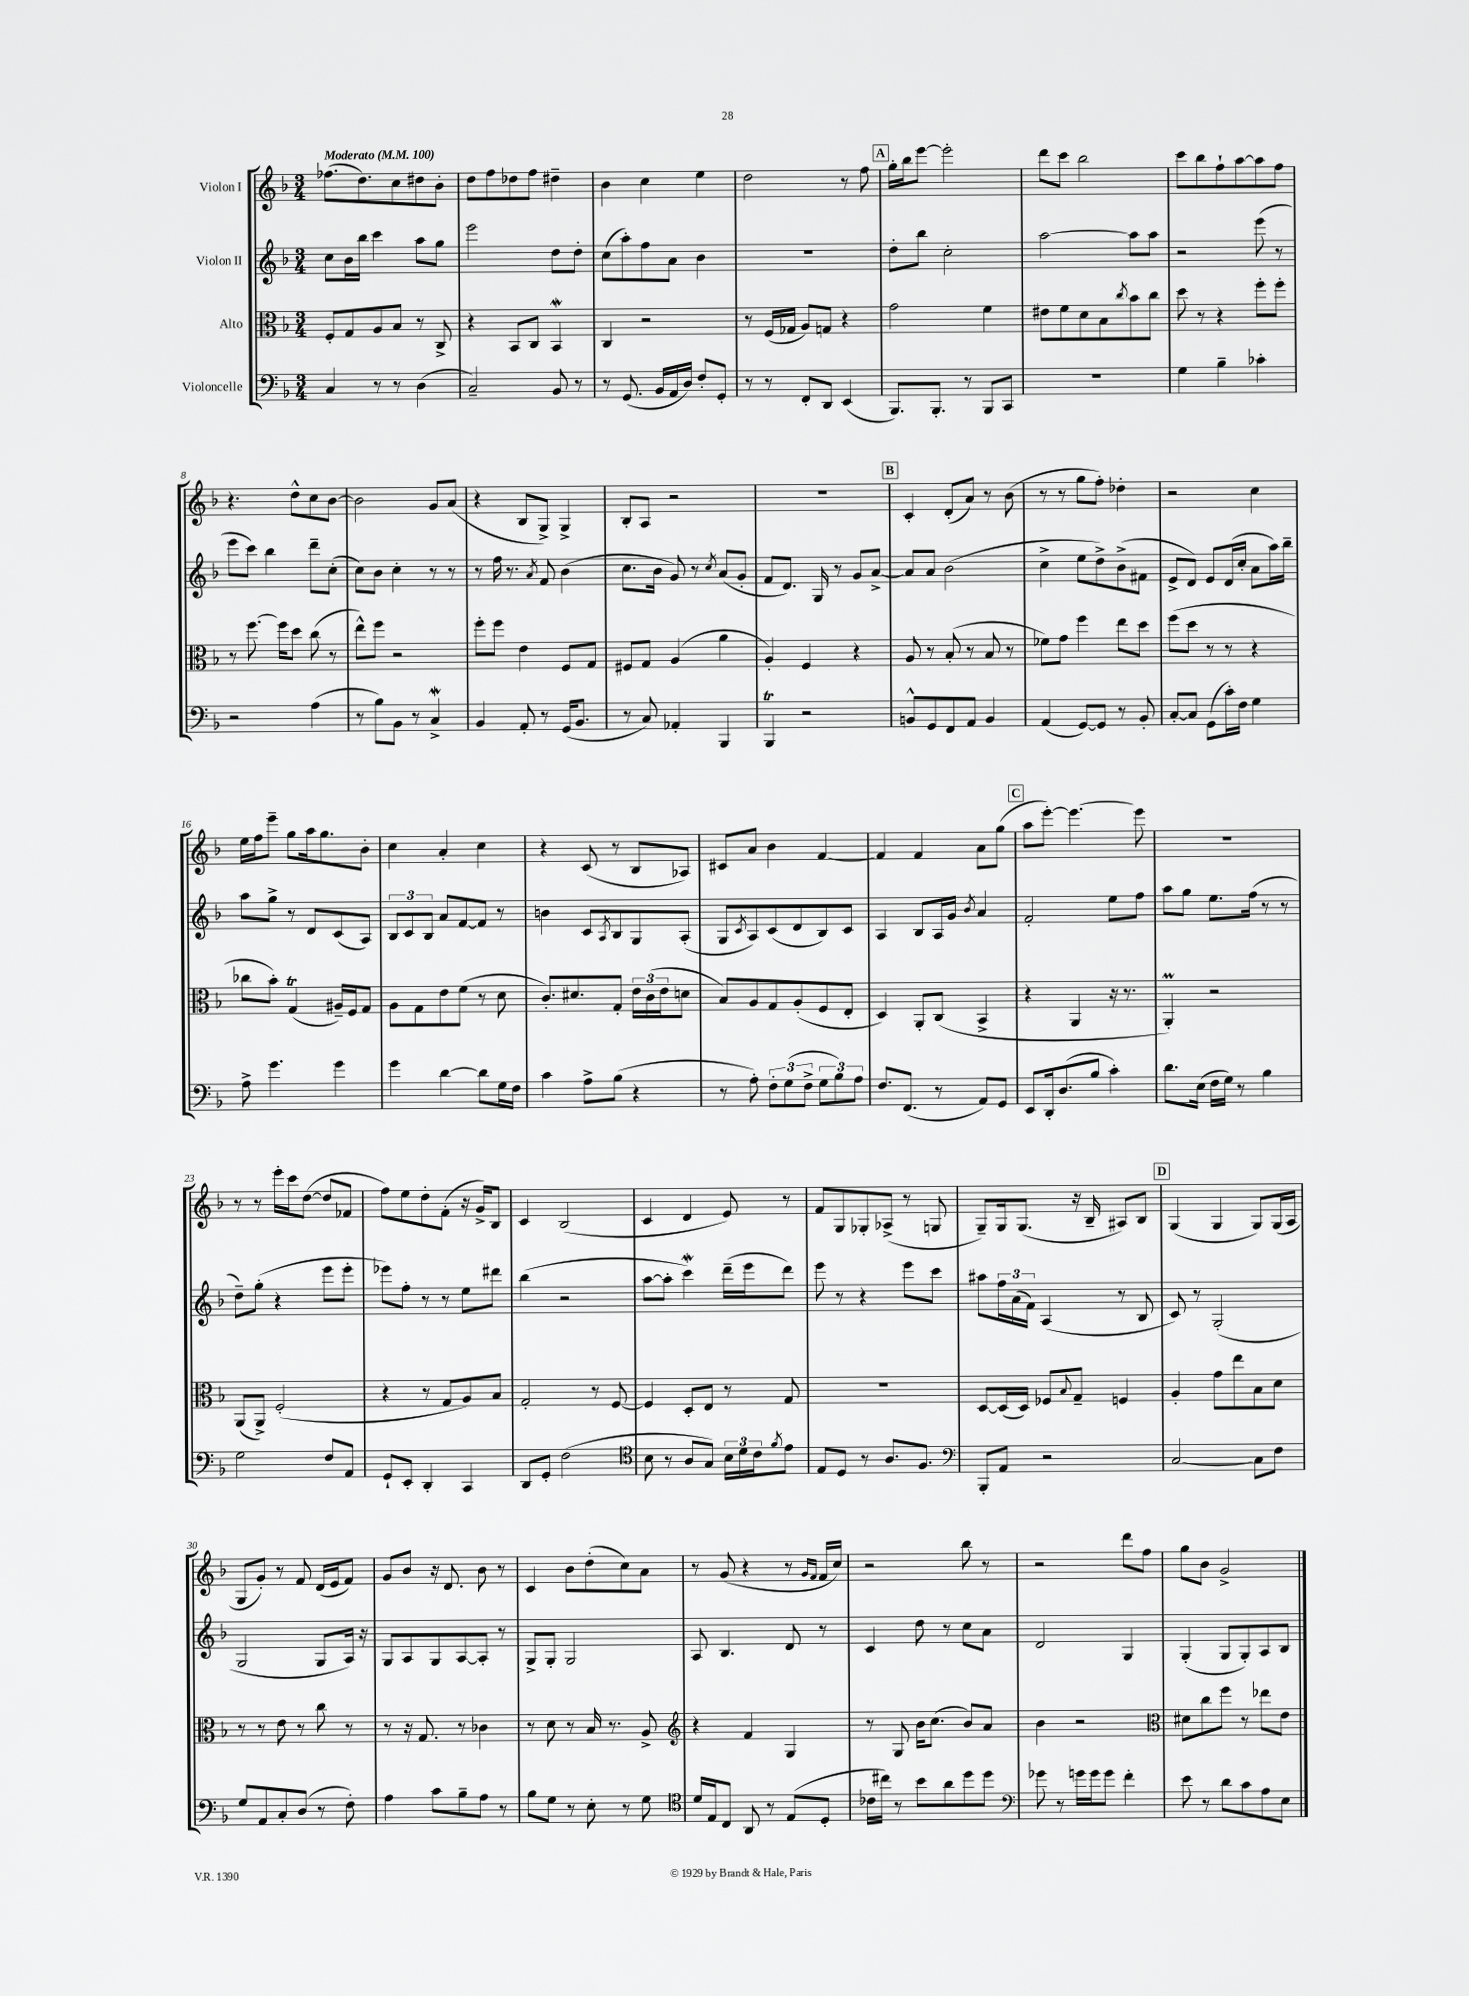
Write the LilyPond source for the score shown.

<<
\new StaffGroup <<
\new Staff = "s0" \with { instrumentName = "Violon I" } {
    \clef treble \key f \major \numericTimeSignature \time 3/4 \tempo "Moderato" 4 = 100
    fes''8.( d''8.) c''8 dis''8 bes'8-. |
    d''8 f''8 des''8 f''8 dis''4-- |
    bes'4 c''4 e''4 |
    d''2 r8 f''8 |
    \mark \markup { \box "A" } g''16-. bes''16 e'''8~ e'''2-. |
    d'''8 c'''8 bes''2 |
    c'''8 bes''8 f''8-! a''8~ a''8 f''8 |
    r4. d''8-^ c''8 bes'8~ |
    bes'2 g'8 a'8( |
    r4 bes8 g8->) g4-> |
    bes8-. a8 r2 |
    R2. |
    \mark \markup { \box "B" } c'4-. d'8-.( a'8) r8 bes'8( |
    r8 r8 g''8 f''8-.) des''4-. |
    r2 c''4 |
    e''16 f''16 e'''8-- g''8 a''16 g''8. bes'8-. |
    c''4 a'4-. c''4 |
    r4 c'8( r8 bes8 aes8) |
    cis'8 a'8 bes'4 f'4~ |
    f'4 f'4 a'8 g''8( |
    \mark \markup { \box "C" } a''8 e'''8~-.) e'''4.~ e'''8 |
    R2. |
    r8 r8 e'''16-. c'''16 d''8~( d''8 fes'8 |
    f''8) e''8 d''8-. f'8-.( r16 g'16->) bes8 |
    c'4 bes2( |
    c'4 d'4 e'8) r8 |
    f'8 g8 ges8-. aes8->( r8 g8 |
    g8--) g16 g8.( r16 bes16-- ais8) bes8 |
    \mark \markup { \box "D" } g4( g4 g8) g16( a16 |
    g8 g'8-.) r8 f'8 d'16( e'16 f'8) |
    g'8 bes'8 r16 d'8. bes'8 r8 |
    c'4 bes'8 d''8-.( c''8) a'8 |
    r8 g'8( r4 r8 \grace { g'16 f'16 } f'16 c''16) |
    r2 bes''8 r8 |
    r2 d'''8 f''8 |
    g''8 bes'8 g'2-> \bar "|." |
}
\new Staff = "s1" \with { instrumentName = "Violon II" } {
    \clef treble \key f \major \numericTimeSignature \time 3/4
    c''8 bes'16 bes''16 c'''4 a''8 g''8 |
    e'''2 d''8 d''8-. |
    c''8( a''8-.) f''8 a'8 bes'4 |
    R2. |
    \mark \markup { \box "A" } d''8-. bes''8 c''2-. |
    a''2~ a''8 a''8 |
    r2 e'''8( r8 |
    e'''8 c'''8) bes''4 d'''8-- c''8-.( |
    c''8) bes'8 c''4-. r8 r8 |
    r8 f''16 r8. \acciaccatura { a'8 } f'8 bes'4( |
    c''8. bes'16 g'8) r8 \acciaccatura { c''8 } a'8( g'8-. |
    f'8 d'8.) g16 r8 g'8 a'8~-> |
    \mark \markup { \box "B" } a'8 a'8 bes'2( |
    c''4-> e''8 d''8->) bes'8->( fis'8 |
    e'8-> d'8) e'8 d'16( c''16-. a'8 a''16) bes''16-- |
    a''8 g''8-> r8 d'8 c'8( a8) |
    \tuplet 3/2 { bes8 c'8 bes8 } a'8 f'8~ f'8 r8 |
    b'4 c'8 \acciaccatura { a8 } bes8 g8 a8-.( |
    g8 \acciaccatura { c'8 } a8) c'8( d'8 bes8) c'8 |
    a4 bes8 a16 g'16 \acciaccatura { bes'8 } a'4 |
    \mark \markup { \box "C" } f'2-. e''8 f''8 |
    a''8 g''8 e''8. f''16( r8 r8 |
    d''8--) g''8-.( r4 e'''8 e'''8-. |
    ees'''8) f''8-. r8 r8 e''8 dis'''8 |
    bes''4( r2 |
    a''8~ a''8-. c'''4\mordent) d'''16--( e'''16 d'''8) |
    e'''8 r8 r4 e'''8 c'''8 |
    ais''8 \tuplet 3/2 { f''16 a'16( f'16) } a4( r8 bes8 |
    \mark \markup { \box "D" } c'8) r8 g2-.( |
    g2 g8 a16) r16 |
    g8 a8 g8 a8~ a8-. r8 |
    g8-> g8-. g2 |
    a8 bes4. d'8 r8 |
    c'4 d''8 r8 c''8 a'8 |
    d'2 g4 |
    g4-.( g8 g8-.) a8 bes8 \bar "|." |
}
\new Staff = "s2" \with { instrumentName = "Alto" } {
    \clef alto \key f \major \numericTimeSignature \time 3/4
    f8-. g8 a8 bes8 r8 c8-> |
    r4 bes,8 c8 bes,4\mordent |
    c4 r2 |
    r8 f16( ges16 a8) g8 r4 |
    \mark \markup { \box "A" } g'2 f'4 |
    eis'8 f'8 d'8 bes8 \acciaccatura { c''8 } bes'8 c''8 |
    d''8 r8 r4 f''8-. f''8-. |
    r8 f''8.~ f''16 d''8 c''8( r8 |
    e''8-^) f''8 r2 |
    f''8-. f''8 e'4 f8 g8 |
    fis8 g8 a4( a'4 |
    a4-.) f4 r4 |
    \mark \markup { \box "B" } a8 r8 bes8-.( r8 bes8 r8 |
    fes'8) g'8 f''4 e''8 d''8 |
    f''8( d''8 r8 r8 r4 |
    ces''8 bes'8-.) g4\trill( ais16--) f16 g8 |
    a8 g8 e'8 f'8( r8 d'8 |
    c'8.-.) dis'8. g8-. \tuplet 3/2 { e'16 c'16( e'16 } d'8 |
    bes8) a8 g8 a8-.( f8 e8-. |
    d4) a,8-. c8( bes,4-> |
    \mark \markup { \box "C" } r4 a,4 r16 r8. |
    a,4-.\prall) r2 |
    a,8( a,8->) f2-.( |
    r4 r8 g8 a8) bes8 |
    g2-. r8 f8~ |
    f4 d8-. e8 r8 g8 |
    R2. |
    d8~ d16( d16) fes8 \appoggiatura { bes8 } g8-- f4 |
    \mark \markup { \box "D" } a4-. g'8 e''8 bes8 d'8 |
    r8 r8 e'8 r8 c''8 r8 |
    r8 r16 g8. r8 ces'4 |
    r8 d'8 r8 bes16 r8. a8-> |
    \clef treble r4 f'4 g4 |
    r8 g8 bes'16 c''8.( bes'8) a'8 |
    bes'4 r2 |
    \clef alto dis'8 c''8 f''8 r8 ees''8 e'8 \bar "|." |
}
\new Staff = "s3" \with { instrumentName = "Violoncelle" } {
    \clef bass \key f \major \numericTimeSignature \time 3/4
    c4 r8 r8 d4( |
    c2--) bes,8 r8 |
    r8 g,8.( bes,16 a,16 d16) f8-. g,8-. |
    r8 r8 f,8-. d,8 e,4( |
    \mark \markup { \box "A" } bes,,8.) bes,,8.-. r8 bes,,8 c,8 |
    R2. |
    g4 bes4-- ces'4-. |
    r2 a4( |
    r8 bes8) bes,8 r8 c4->\mordent |
    bes,4 a,8-. r8 g,16( bes,8. |
    r8 c8) aes,4-. bes,,4 |
    bes,,4\trill r2 |
    \mark \markup { \box "B" } b,8-^ g,8 f,8 a,8 b,4 |
    a,4( g,8~) g,8 r8 bes,8-. |
    c8~-. c8 g,8( c'16-.) f16 g4 |
    a8-> g'4. g'4 |
    g'4 d'4~ d'8 g16 f16 |
    c'4 a8-> bes8( r4 |
    r8 a8-.) \tuplet 3/2 { f8-. g8( f8-> } \tuplet 3/2 { g8 bes8) a8 } |
    f8. f,8.( r8 a,8) g,8 |
    \mark \markup { \box "C" } e,8 d,16-. d8.( bes8 c'4-.) |
    d'8. e16( f16 g16) r8 bes4 |
    g2 f8 a,8 |
    g,8-! e,8-. d,4-. c,4 |
    d,8 g,8-. f2( |
    \clef tenor bes8 r8 a8 g8) \tuplet 3/2 { bes16 d'16 c'16 } \acciaccatura { f'8 } e'8 |
    e8 d8 r8 a8. f8. |
    \clef bass bes,,8-. a,8 r2 |
    \mark \markup { \box "D" } c2~ c8 f8 |
    g8 a,8 c8-. d8( r8 f8-.) |
    a4 c'8 bes8-- a8 r8 |
    bes8 g8 r8 e8-. r8 g8 |
    \clef tenor d'16 e16 c8 a,8 r8 e8( d8-. |
    ces'16 cis''16) r8 bes'8 a'8 d''8 d''8 |
    \clef bass ges'8 r8 g'16 g'16 g'8 f'4-. |
    e'8 r8 d'8 c'8 a8 e8 \bar "|." |
}
>>
>>
